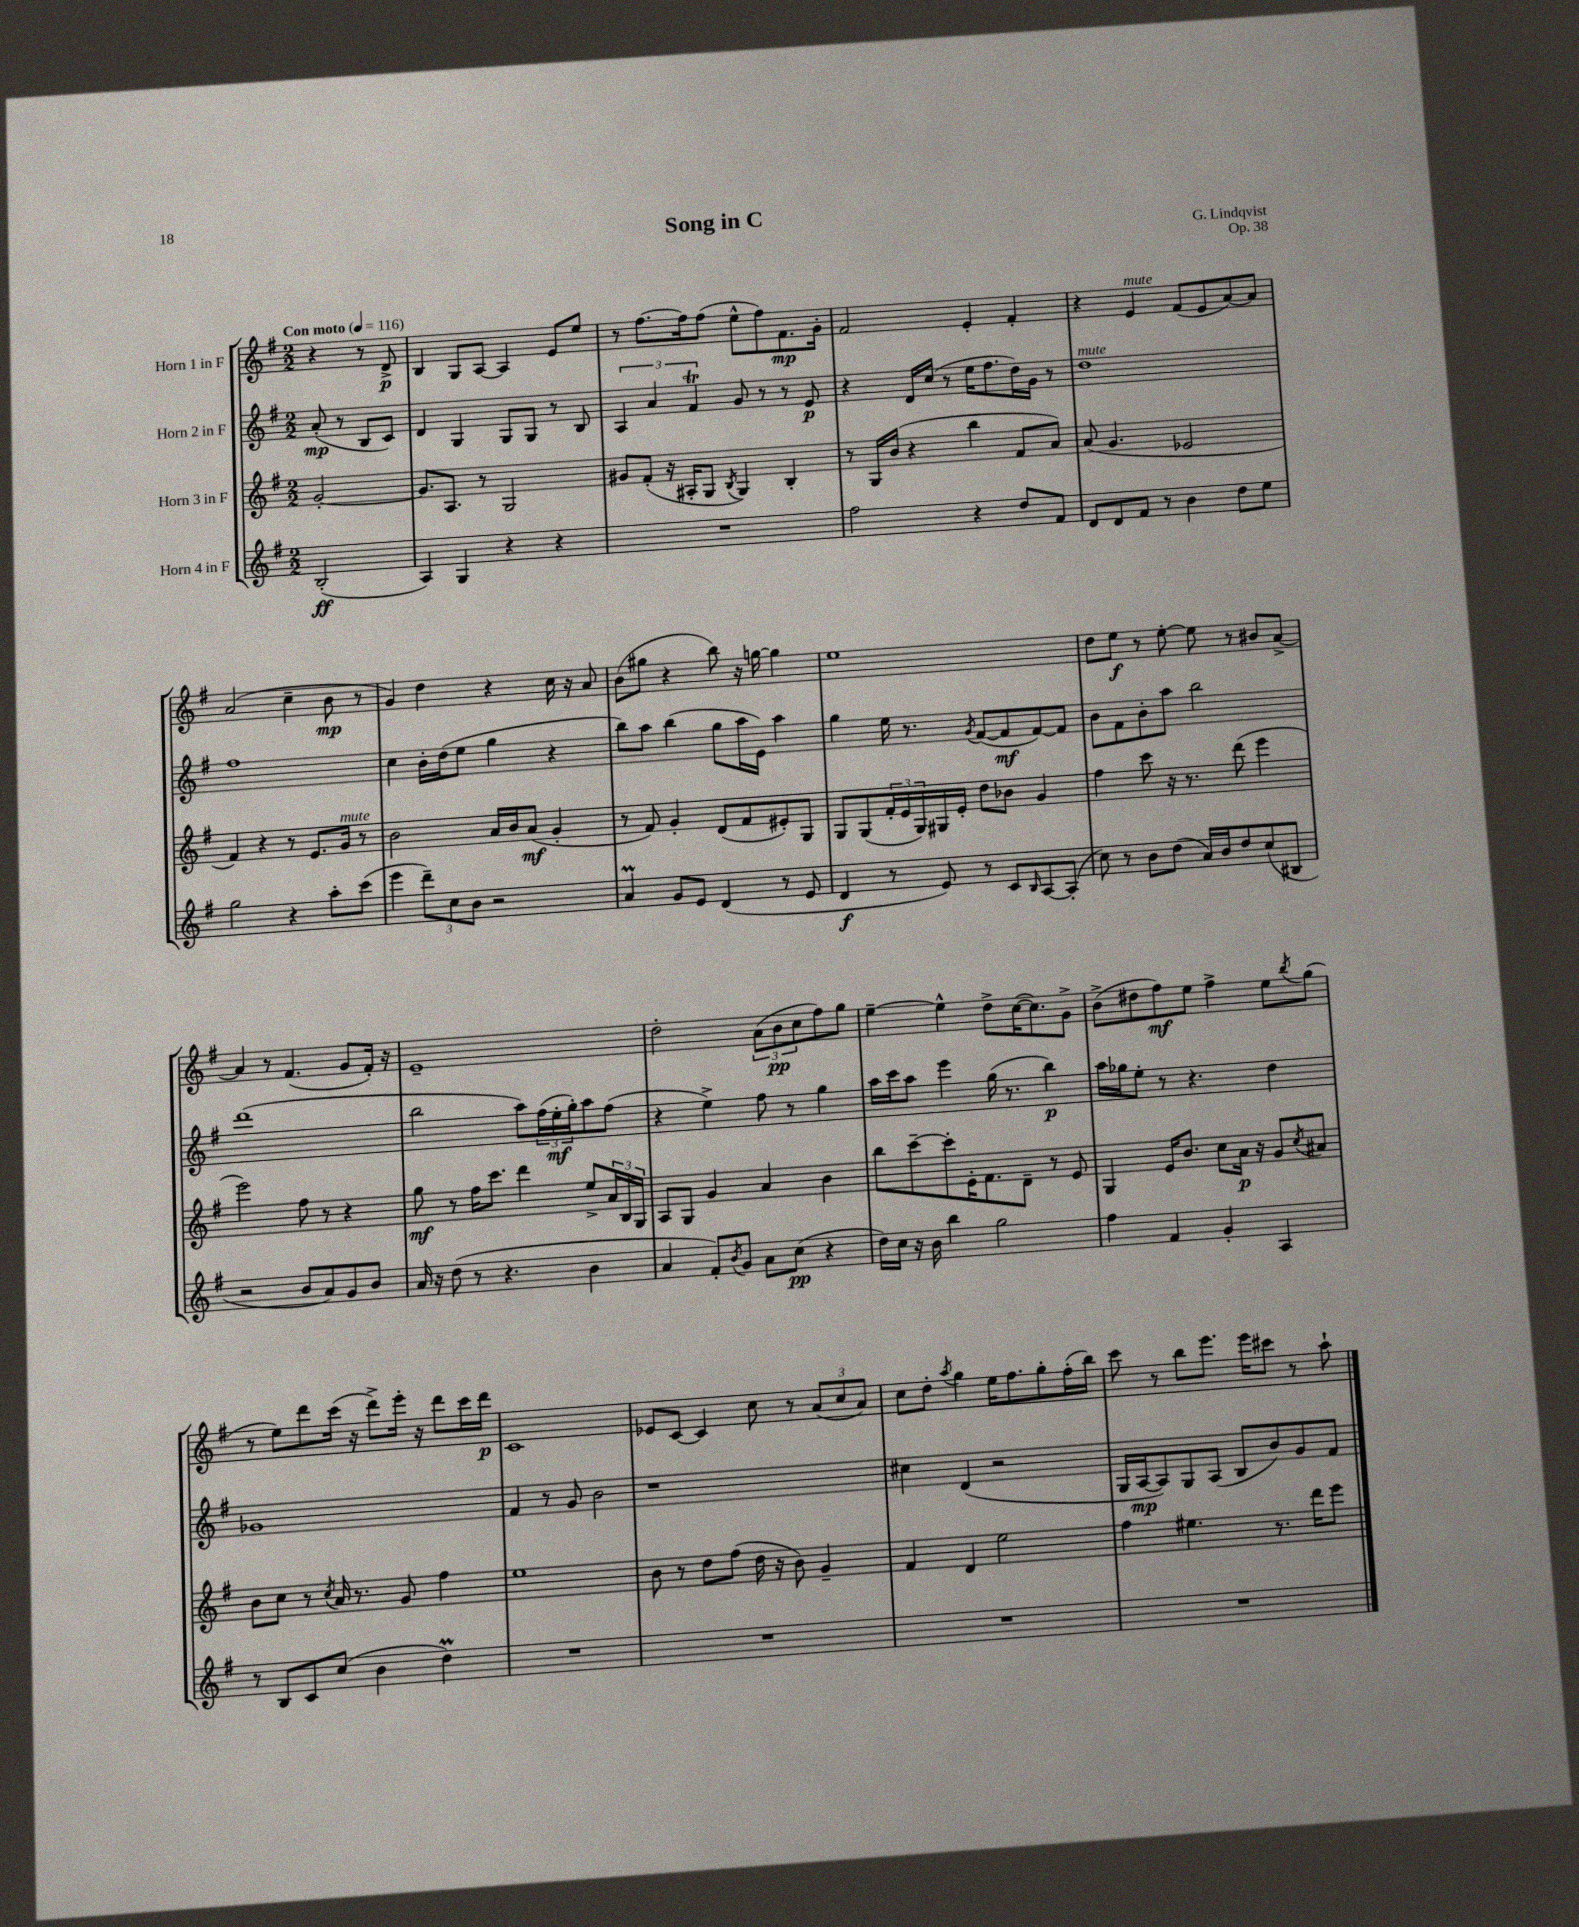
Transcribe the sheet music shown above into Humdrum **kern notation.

**kern	**kern	**kern	**kern
*staff4	*staff3	*staff2	*staff1
*clefG2	*clefG2	*clefG2	*clefG2
*k[f#]	*k[f#]	*k[f#]	*k[f#]
*M2/2	*M2/2	*M2/2	*M2/2
*MM116	*MM116	*MM116	*MM116
(2B'/	[2g'/	(8a'/	4r
.	.	8r	.
.	.	8B/L	8r
.	.	8c/J)	8d^/
=	=	=	=
4A/)	8.g/]L	4d/	4B/
.	8.A/J	.	.
4G/	.	4G/	8G/L
.	8r	.	[8A/J
4r	2G/	8G/L	4A/]
.	.	8G/J	.
4r	.	8r	8e/L
.	.	8B/	8ee/J
=	=	=	=
1r	8g#/L	6A/	8r
.	(8f#'/J	.	[8.ff#\L
.	.	6a/	.
.	16r	.	.
.	16A#'/LK	.	16ff#\]k
.	.	6f#/	.
.	8G/J	.	(8ff#\J
.	8qB/	.	.
.	4G/)	8g/	8ee^^\L
.	.	8r	8ff#\)
.	4B'/	8r	8.f#\
.	.	8e/	.
.	.	.	16g'\Jk
=	=	=	=
2ff#\	8r	4r	2f#/
.	16G/LL	.	.
.	(16b/JJ	.	.
.	4r	16d/LL	.
.	.	(16cc/JJ	.
.	.	8r	.
4r	4bb\	16ee\LK	4e'/
.	.	8.ff#\	.
8dd/L	8f#/L	16dd\L)	4f#'/
.	.	16g\JJ	.
8f#/J	8a/J)	8r	.
=	=	=	=
8d/L	(8a/	1dd	4r
8d/	4.g/	.	.
8f#/J	.	.	4e/
8r	.	.	.
4b\	2e-/	.	(8f#/L
.	.	.	8e/
8dd\L	.	.	[8a/)
8ee\J	.	.	8a/]J
=	=	=	=
2gg\	4f#/)	1ff#	(2a/
.	4r	.	.
4r	8r	.	4cc~\
.	8.e/L	.	.
8aa'\L	.	.	8b\
.	16g/Jk	.	.
(8ccc\J	8r	.	8r
=	=	=	=
4eee\	2b\	4cc\	4g/)
12ddd~\L)	.	16b'\LL	4dd\
.	.	(16dd\J	.
12cc\	.	.	.
.	.	8ee\J	.
12b\J	.	.	.
2r	16a/LL	4gg\	4r
.	16b/J	.	.
.	(8a/J	.	.
.	4g'/	4r	16cc\
.	.	.	16r
.	.	.	8a/
=	=	=	=
4a/	8r	8bb\L)	(8b\L
.	8f#/)	8aa\J	8gg#\J
8g/L	4g'/	(4bb\	4r
8e/J	.	.	.
(4d/	(8d/L	8gg\L	8bb\)
.	8f#/	16aa\L	16r
.	.	16e\JJ)	[16gg\
8r	8e#'/)	4aa\	4gg\]
8e/	8G/J	.	.
=	=	=	=
4d/	8G/L	4gg\	1ee
.	(8G/	.	.
8r	24f#'/L	16ee\	.
.	24e/	.	.
.	.	8.r	.
.	24G/)	.	.
8e/)	16G#/	.	.
.	16e'/JJ	.	.
.	.	8qg/	.
8r	8dd\L	([8f#/L	.
8c/L	8b-\J	8f#/]	.
16qqB/	.	.	.
[8A/	4g/	[8f#/)	.
(8A'/]J	.	8f#/]J	.
=	=	=	=
8cc\)	4ff#\	8b\L	8dd\L
8r	.	8f#\	8ee\J
8b\L	8ccc\	8b'\	8r
(8dd\J	16r	8aa\J	[8ee'\
.	8.r	.	.
16a/LL)	.	2bb\	8ee\]
16b/J	.	.	.
8dd/	(8ddd\	.	8r
(8cc/	4eee\	.	8b#/L
8B#/J	.	.	[8a^/J
=	=	=	=
2r	2eee\)	(1ddd	4a/]
.	.	.	8r
.	.	.	(4.f#/
8b/L	8ff#\	.	.
8a/)	8r	.	.
8g/	4r	.	8g/L
8b/J	.	.	16f#'/Jk)
.	.	.	16r
=	=	=	=
16a/	8gg\	2bb\	1e~
16r	.	.	.
(8dd\	8r	.	.
8r	16ff#\LK	.	.
.	8.ccc\J	.	.
4.r	.	.	.
.	4ddd\	8aa\L)	.
.	.	(24ff#\L	.
.	.	24ee'\	.
.	.	24gg'\J)	.
4b\	8ee^/L	8aa\	.
.	24a/L	(8ff#\J	.
.	24B/	.	.
.	24G/JJ	.	.
=	=	=	=
4a/	8A/L	4r	2dd'\
.	8G/J	.	.
8f#'/L)	4g/	4ee^\)	.
8qb/	.	.	.
8g/J	.	.	.
8a\L	4a/	8ff#\	(12a\L
.	.	.	12b\
(8cc\J	.	8r	.
.	.	.	12cc\
4r	4b\	4gg\	8ff#\)
.	.	.	8gg\J
=	=	=	=
16dd\LL)	8bb\L	16aa\LL	[4ee~\
16cc\JJ	.	16ccc\J	.
16r	[8ccc~\	8aa\J	.
16b\	.	.	.
4bb\	8ccc'\]	4eee\	4ee^^\]
.	16e'\K	.	.
.	8.f#\	.	.
2gg\	.	(16gg\	8dd^\L
.	.	8.r	.
.	8d~\J	.	([16cc\K
.	.	.	8.cc\])
.	8r	4bb\)	.
.	8e/	.	8g^\J
=	=	=	=
4ff#\	4G/	16aa\LL	(8b^\L
.	.	16gg-\J	.
.	.	8ee'\J	8dd#\
4f#/	16e/LK	8r	8ff#\)
.	8.b/J	.	.
.	.	4.r	8ee\J
4g'/	8cc\L	.	4ff#^\
.	16a\Jk	.	.
.	16r	.	.
4A/	8g/L	4dd\	8ee\L
.	8qcc/	.	8qbb/
.	8a#/J	.	(8gg\J
=	=	=	=
8r	8b\L	1g-	8r
8B/L	8cc\J	.	8ee\L)
8c/	8r	.	8ddd\
.	8qcc/	.	.
(8cc/J	16a/	.	(16ccc\Jk
.	8.r	.	16r
4b\	.	.	8ddd^\L)
.	8g/	.	16eee'\Jk
.	.	.	16r
4dd\)	4ff#\	.	8ddd\L
.	.	.	16ccc\L
.	.	.	16ddd\JJ
=	=	=	=
1r	1ee	4f#/	1c
.	.	8r	.
.	.	8g/	.
.	.	2b\	.
=	=	=	=
1r	8b\	1r	8e-/L
.	8r	.	[8c/J
.	8dd\L	.	4c/]
.	(8ff#\J	.	.
.	16dd\	.	8cc\
.	16r	.	.
.	8b\)	.	8r
.	4g~/	.	(12a/L
.	.	.	12cc/
.	.	.	12a/J)
=	=	=	=
1r	4f#/	4cc#\	8cc\L
.	.	.	8dd'\J
.	.	.	8qaa/
.	4d/	(4d/	4gg\
.	2ee\	2r	16ee\LK
.	.	.	8.ff#\
.	.	.	8gg'\
.	.	.	(16ff#'\L
.	.	.	16bb\JJ)
=	=	=	=
1r	4ff#\	16G/LL	8ccc\
.	.	[16A/J	.
.	.	8A/])	8r
.	4.ee#\	8G/	8bb\L
.	.	(8A/J	8.eee\J
.	.	8B/L	.
.	.	.	16eee\LK
.	8.r	8b/)	8ccc#\J
.	.	8g/	8r
.	16ddd\LK	.	.
.	8eee\J	8f#/J	8aa`\
==	==	==	==
*-	*-	*-	*-
